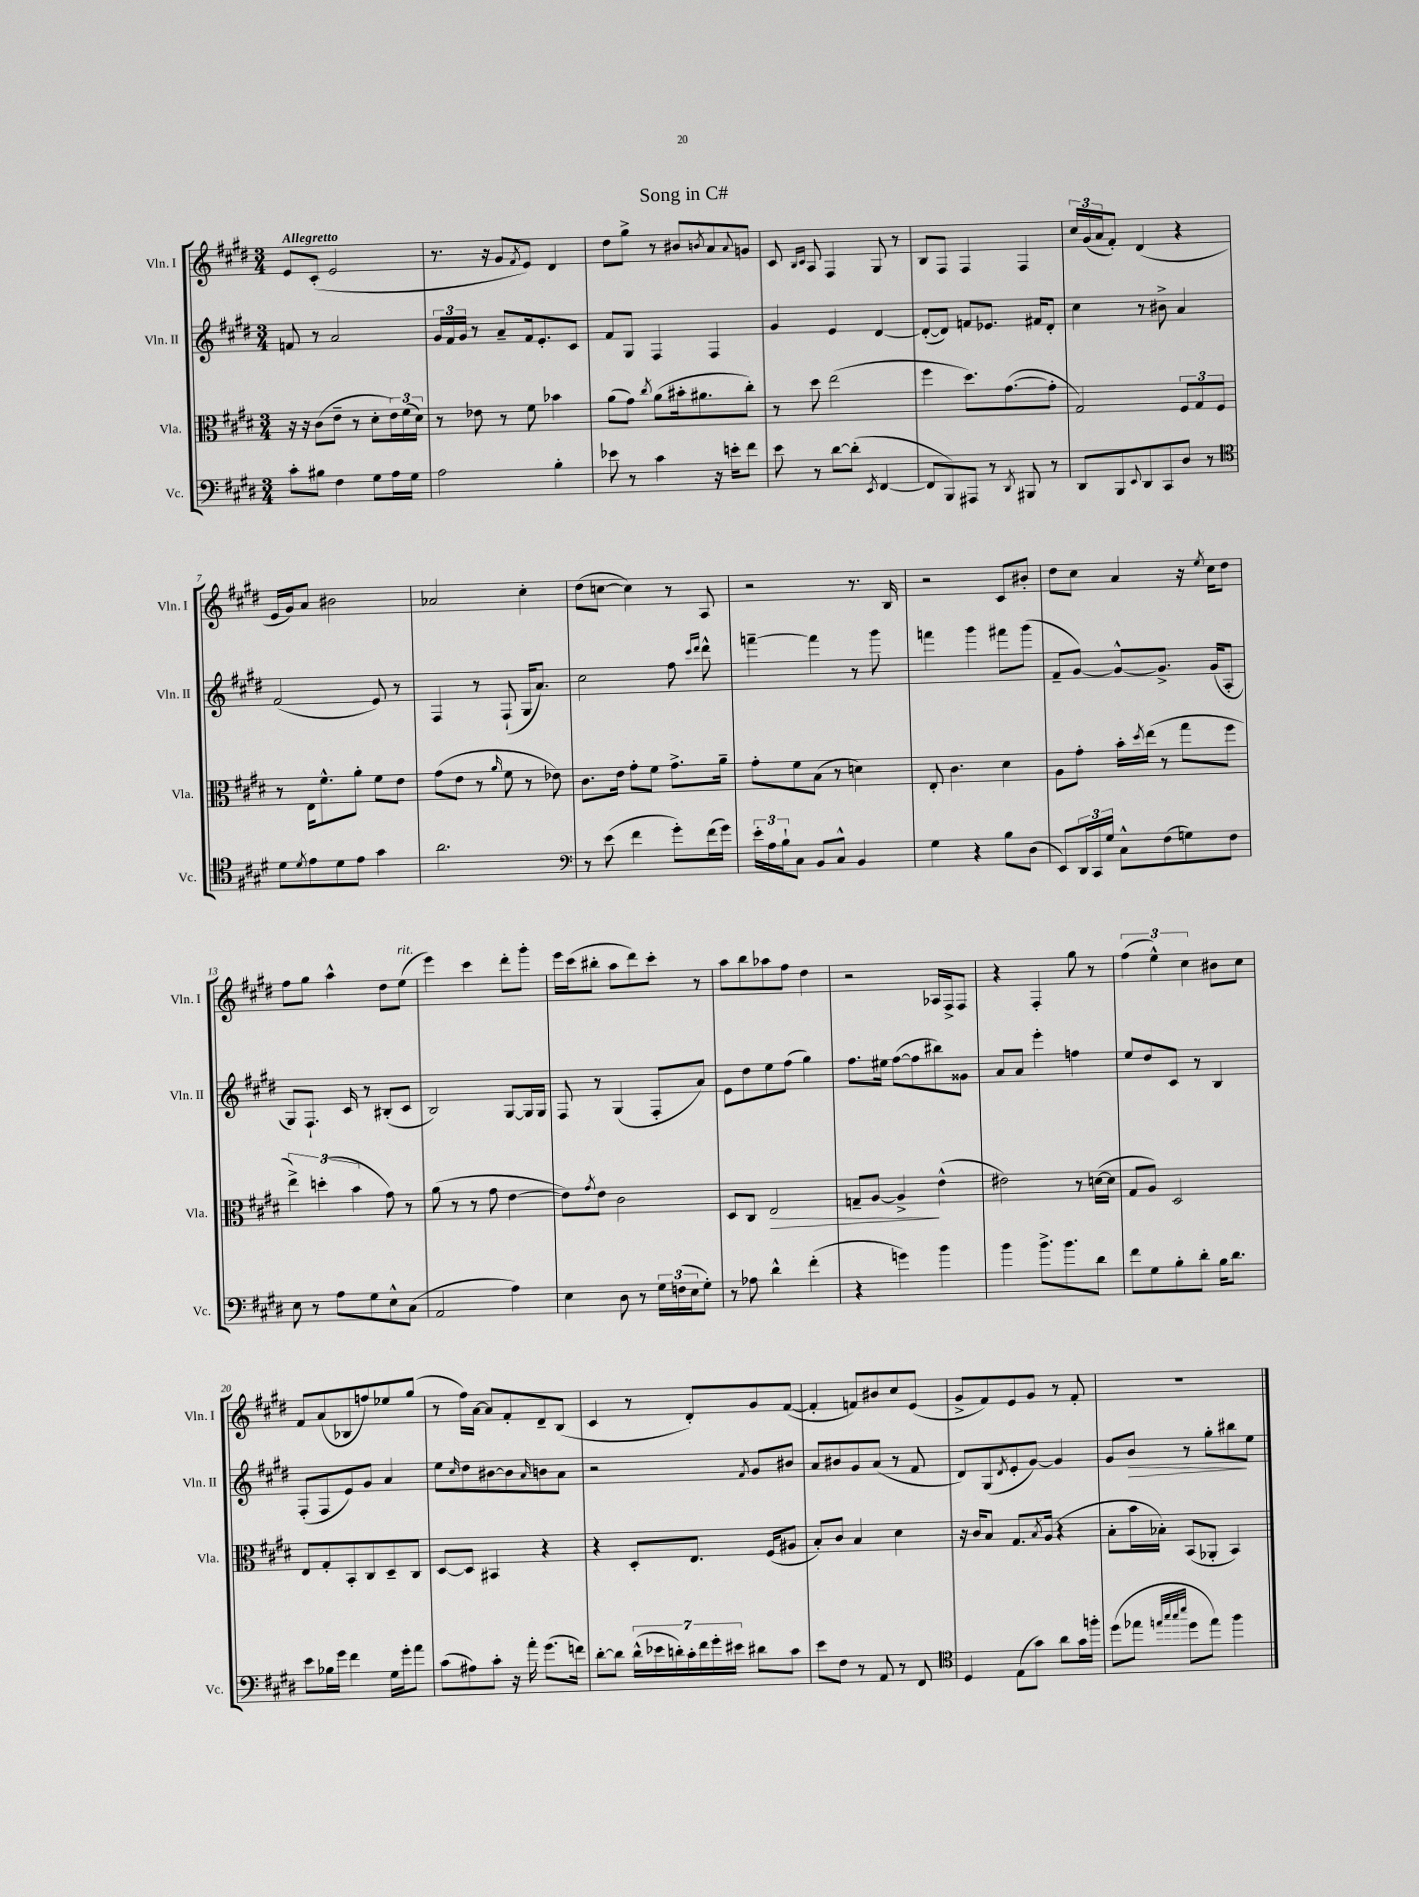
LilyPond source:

\header { title = "Song in C#" }
<<
\new StaffGroup <<
\new Staff = "s0" \with { instrumentName = "Vln. I" shortInstrumentName = "Vln. I" } {
    \clef treble \key e \major \numericTimeSignature \time 3/4 \tempo "Allegretto"
    e'8 cis'8-.( e'2 |
    r8. r16 gis'8 \acciaccatura { fis'8 } e'8) dis'4 |
    dis''8 gis''8-> r8 bis'8 \acciaccatura { b'8 } a'8 \appoggiatura { a'8 } g'8 |
    cis'8 \grace { b16 cis'16 } a8 fis4 gis8 r8 |
    b8 fis8 fis4 fis4 |
    \tuplet 3/2 { cis''16 gis'16( a'16 } fis'8-.) dis'4( r4 |
    e'16 gis'16) a'8 bis'2 |
    aes'2 cis''4-. |
    dis''8( c''8~ c''4) r8 a8 |
    r2 r8. b16 |
    r2 cis'8 bis'8-. |
    dis''8 cis''8 a'4 r16 \acciaccatura { e''8 } cis''16 dis''8 |
    fis''8 gis''8 a''4-^ dis''8 e''8^\markup { \italic "rit." }( |
    e'''4) cis'''4 dis'''8-. gis'''8-. |
    e'''16 cis'''16( bis''8-. a''8 dis'''8) cis'''8-. r8 |
    a''8 b''8 aes''8 fis''8 dis''4 |
    r2 aes16 fis16-> fis8 |
    r4 fis4-. gis''8 r8 |
    \tuplet 3/2 { fis''4( e''4-^) cis''4 } bis'8 cis''8 |
    fis'8 a'8( bes8 f''8) ees''8 gis''8( |
    r8 fis''16) a'16~ a'8 fis'8-. dis'8-- b8( |
    cis'4 r8 dis'8-.) gis'8 fis'8~( |
    fis'4-. f'8) bis'8 cis''8 e'8( |
    gis'8-> fis'8) e'8 gis'8 r8 fis'8-. |
    R2. \bar "|." |
}
\new Staff = "s1" \with { instrumentName = "Vln. II" shortInstrumentName = "Vln. II" } {
    \clef treble \key e \major \numericTimeSignature \time 3/4
    f'8 r8 a'2 |
    \tuplet 3/2 { gis'16 fis'16 gis'16 } r8 a'8-- fis'16 e'8.-. cis'8 |
    fis'8 gis8 fis4 fis4 |
    gis'4 e'4 dis'4~ |
    dis'8~-.( dis'8) f'8 ees'8. fis'16 dis'8-. |
    cis''4 r8 bis'8-> a'4 |
    fis'2( e'8) r8 |
    fis4 r8 fis8-!( gis16 a'8.) |
    cis''2 fis''8 \grace { cis'''16 dis'''16 } dis'''8-^ |
    f'''4~-- f'''4 r8 gis'''8 |
    f'''4 gis'''4 fis'''8 gis'''8( |
    fis'8-- gis'8~) gis'8~-^ gis'8.-> gis'16( a8-. |
    gis8) fis8.-! cis'16 r8 bis8-.( cis'8 |
    b2) gis8~ gis16 gis16 |
    fis8 r8 gis4( fis8-. a'8) |
    e'8 dis''8 e''8 fis''8( gis''4) |
    fis''8. eis''16 fis''8~( fis''8 bis''8) gisis'8 |
    a'8 a'8 e'''4-. f''4 |
    e''8 dis''8 cis'8 r8 b4 |
    fis8-.( fis8 e'8) gis'8 a'4 |
    e''8 \grace { cis''16 } dis''8 bis'8~ bis'8 \grace { a'16 } b'8 a'8 |
    r2 \acciaccatura { fis'8 } gis'8 bis'8 |
    a'8 bis'8 gis'8 a'8( r8 fis'8 |
    dis'8) gis8( \acciaccatura { dis'8 } e'8-. gis'8~) gis'4 |
    gis'8 b'8\> r8 gis''8-. bis''8\! e''8 \bar "|." |
}
\new Staff = "s2" \with { instrumentName = "Vla." shortInstrumentName = "Vla." } {
    \clef alto \key e \major \numericTimeSignature \time 3/4
    r16 r16 cis'8( e'8-- r8 dis'8-. \tuplet 3/2 { e'16) fis'16( dis'16) } |
    r8 ees'8 r8 fis'8 bes'4 |
    a'8( gis'8) \acciaccatura { cis''8 } a'8( bis'16-. ais'8. cis''8-.) |
    r8 dis''8 e''2( |
    fis''4 dis''8.) gis'8.~( gis'8-. |
    gis2) \tuplet 3/2 { fis8 gis8 fis8 } |
    r8 e16 fis'8.-^ a'8-. fis'8 e'8 |
    gis'8( e'8 r8 \grace { a'16 } fis'8 r8 ees'8) |
    cis'8. e'16 gis'8-. fis'8 gis'8.-> a'16-- |
    gis'8-. fis'8 b8( r8 d'4) |
    e8-. cis'4. dis'4 |
    a8 gis'8-. b'16-. \acciaccatura { dis''8 } e''16( r8 gis''8 fis''8 |
    \tuplet 3/2 { e''4->) d''4-.( b'4 } gis'8) r8 |
    a'8( r8 r8 gis'8 e'4~ |
    e'8) \acciaccatura { gis'8 } e'8 cis'2 |
    dis8 cis8 e2\> |
    g8-- a8~ a4->\! e'4-^( |
    eis'2) r8 d'16~( d'16 |
    gis8 a8) dis2 |
    e8 gis8-. b,8-. cis8 dis8-- cis8 |
    dis8~ dis8 bis,4 r4 |
    r4 dis8-. e8. fis16( ais8 |
    b8-.) cis'8 b4 dis'4 |
    r16 cis'16 b8 gis8. \acciaccatura { b8 } a16( r4 |
    b8-. b'16 bes16-.) b,8( aes,8-. b,4) \bar "|." |
}
\new Staff = "s3" \with { instrumentName = "Vc." shortInstrumentName = "Vc." } {
    \clef bass \key e \major \numericTimeSignature \time 3/4
    cis'8-. bis8 fis4 gis8 a16 gis16 |
    a2 b4-. |
    ees'8 r8 cis'4 r16 e'16-. fis'8 |
    e'8 r8 dis'8~ dis'8-.( \acciaccatura { e,8 } fis,4~ |
    fis,8 b,,8) ais,,8 r8 \acciaccatura { dis,8 } bis,,8 r8 |
    dis,8 b,,8 \appoggiatura { e,8 } dis,8 cis,8 dis8 r8 |
    \clef tenor dis'8 \acciaccatura { dis'8 } e'8 dis'8 e'8 gis'4 |
    a'2. |
    \clef bass r8 e'8( fis'4 gis'8-.) fis'16( gis'16) |
    \tuplet 3/2 { e'16-. a16 b16-! } cis8 b,8 cis8-^ b,4 |
    gis4 r4 b8 dis8( |
    e,8) \tuplet 3/2 { dis,16 cis,16 gis16 } cis8-^ fis8( g8) fis8 |
    e8 r8 a8 gis8 e8-^ cis8( |
    a,2 a4) |
    e4 dis8 r8 \tuplet 3/2 { gis16 f16( e16 } gis8-.) |
    r8 aes8 dis'4-^ fis'4-.( |
    r4 g'4) b'4 |
    b'4 b'8.-> b'8. dis'8 |
    fis'8 gis8 b8-. dis'8-. b16 dis'8. |
    e'8 bes16 gis'16 fis'4 gis16 gis'16-. a'8 |
    cis'8( ais8) cis'8-. r16 a'16-. gis'8.( f'16) |
    dis'8~-. dis'8 \tuplet 7/4 { dis'16-^( ees'16 d'16-.) cis'16-. fis'16 gis'16-. eis'16 } dis'8 cis'8 |
    e'8 fis8 r8 a,8 r8 fis,8 |
    \clef tenor dis4 e8( gis'8) a'8 gis'16 f''16-. |
    dis''8( ees''8 \grace { e''32 gis''32 gis''32 b''32 } dis''8 e''8) fis''4 \bar "|." |
}
>>
>>
